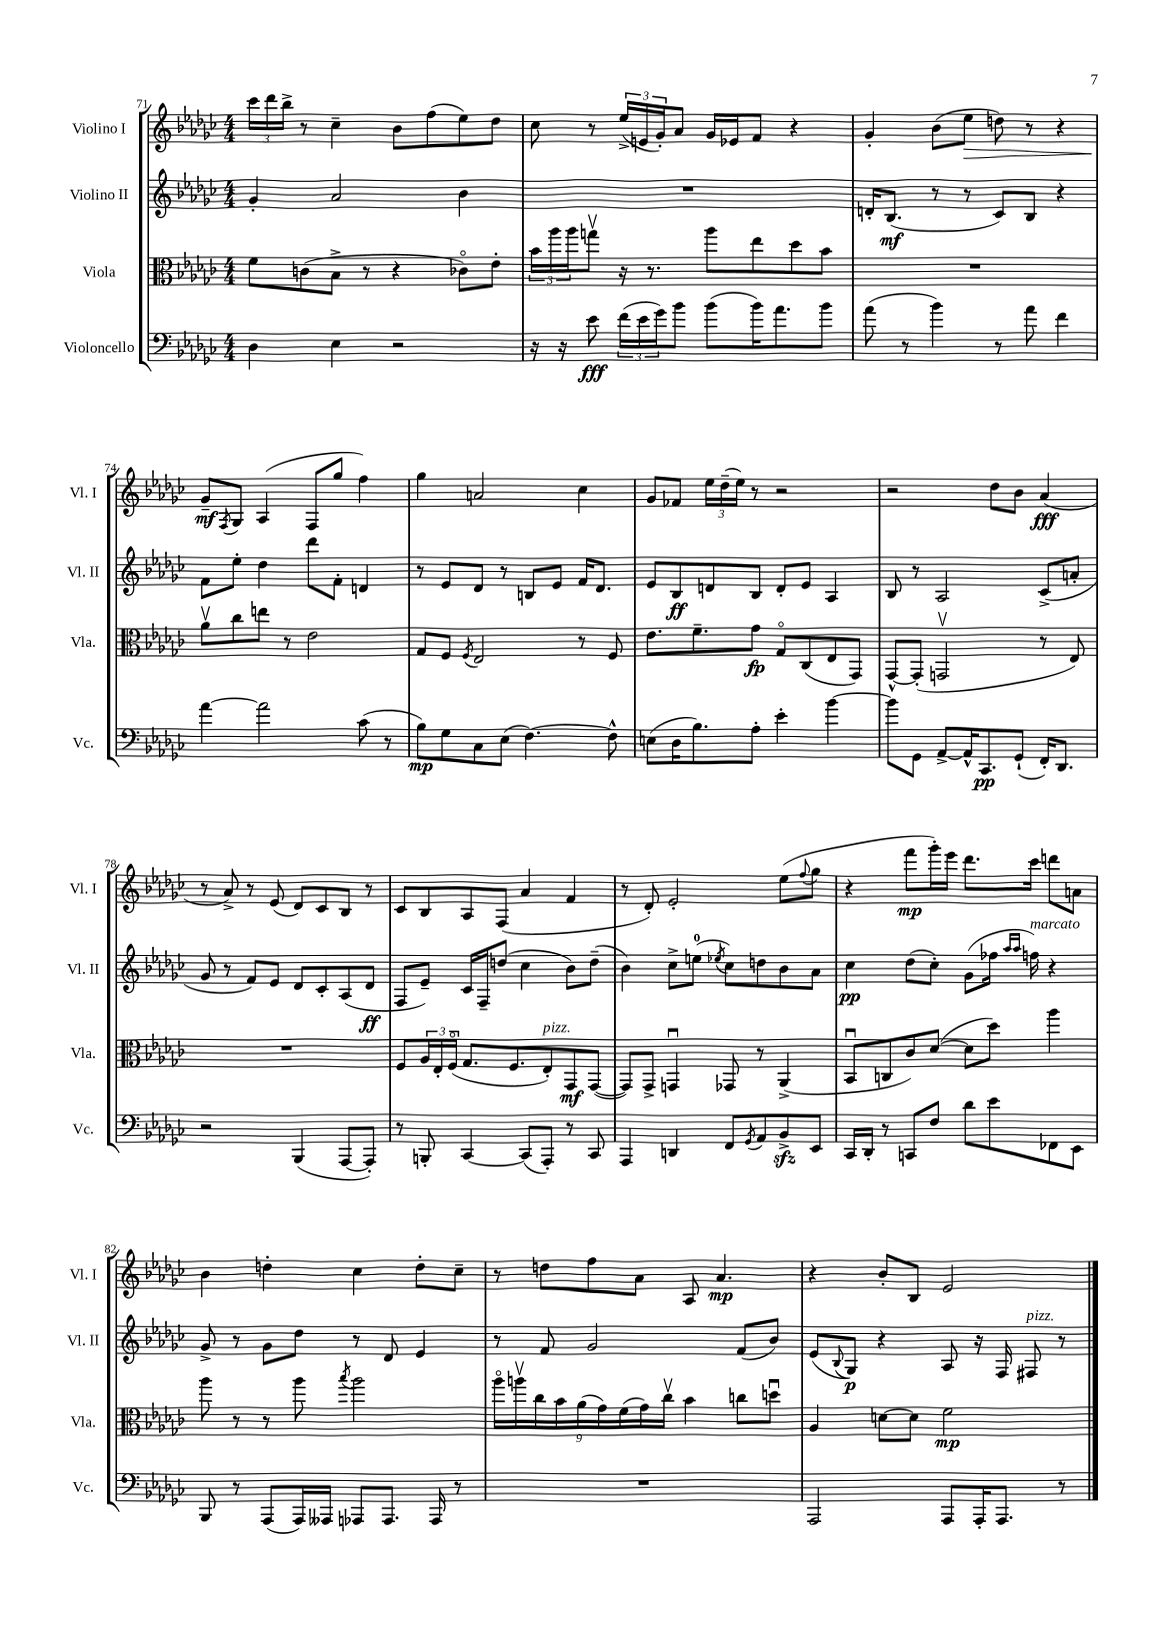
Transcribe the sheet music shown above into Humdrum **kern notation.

**kern	**kern	**kern	**kern
*staff4	*staff3	*staff2	*staff1
*clefF4	*clefC3	*clefG2	*clefG2
*k[b-e-a-d-g-c-]	*k[b-e-a-d-g-c-]	*k[b-e-a-d-g-c-]	*k[b-e-a-d-g-c-]
*M4/4	*M4/4	*M4/4	*M4/4
4D-\	8f\L	4g-'/	24ccc-\LL
.	.	.	24ddd-\
.	.	.	24bb-^\JJ
.	(8c\	.	8r
4E-\	8B-^\J	2a-/	4cc-~\
.	8r	.	.
2r	4r	.	8b-\L
.	.	.	(8ff\
.	8c-o\L)	4b-\	8ee-\)
.	8e-'\J	.	8dd-\J
=	=	=	=
16r	24b-\LL	1r	8cc-\
.	24aa-\	.	.
16r	.	.	.
.	24aa-\J	.	.
8e-\	8ggv\J	.	8r
(24f\LL	16r	.	(24ee-^/LL
24e-\	.	.	24e/
.	8.r	.	.
24g-\J)	.	.	24g-'/J)
8b-\J	.	.	8a-/J
(8b-\L	8aa-\L	.	16g-/LL
.	.	.	16e-/J
16b-\K)	8ee-\	.	8f/J
8.a-\	.	.	.
.	8dd-\	.	4r
8b-\J	8b-\J	.	.
=	=	=	=
(8a-\	1r	16d'/LK	4g-'/
.	.	(8.B-/J	.
8r	.	.	.
4b-\)	.	8r	(8b-\L
.	.	8r	8ee-\J
8r	.	8c-/L)	8dd\)
8a-\	.	8B-/J	8r
4f\	.	4r	4r
=	=	=	=
[4a-\	8a-v\L	8f\L	8g-~/L
.	.	.	8qF/
.	8cc-\	8ee-'\J	8G-/J
2a-\]	8ee\J	4dd-\	(4A-/
.	8r	.	.
.	2e-\	8ddd-\L	8F/L
.	.	8f'\J	8gg-/J
(8c-\	.	4d/	4ff\)
8r	.	.	.
=	=	=	=
8B-\L)	8G-/L	8r	4gg-\
8G-\	8F/J	8e-/L	.
.	8qF/	.	.
8C-\	2E-/	8d-/J	2a/
(8E-\J	.	8r	.
[4.F\)	.	8B/L	.
.	.	8e-/J	.
.	8r	16f/LK	4cc-\
.	.	8.d-/J	.
8F^^\]	8F/	.	.
=	=	=	=
(8E\L	8.e-\L	8e-/L	8g-/L
16D-\K	.	8B-/	8f-/J
8.B-\)	8.f~\	.	.
.	.	8d/	24ee-\LL
.	.	.	(24dd-~\
.	.	.	24ee-\JJ)
8A-'\J	8g-\J	8B-/J	8r
4e-'\	8G-o/L	8d'/L	2r
.	(8C-/	8e-/J	.
[4b-\	8E-/	4A-/	.
.	8GG-/J)	.	.
=	=	=	=
8b-\]L	[8GG-^^/L	8B-/	2r
8GG-\J	(8GG-'/]J	8r	.
[8AA-^/L	2GGv/	2A-/	.
16AA-^^/]K	.	.	.
8.CC-/	.	.	.
.	.	.	8dd-\L
(8GG-`/J	.	.	8b-\J
16FF'/LK)	8r	(8c-^/L	(4a-/
8.DD-/J	.	.	.
.	8E-/)	8a'/J	.
=	=	=	=
2r	1r	8g-/	8r
.	.	8r	8a-^/)
.	.	8f/L)	8r
.	.	8e-/J	(8e-/
(4BBB-/	.	8d-/L	8d-/L)
.	.	8c-'/	8c-/
[8AAA-/L	.	(8A-/	8B-/J
8AAA-'/]J)	.	8d-/J	8r
=	=	=	=
8r	8F/L	8F/L	8c-/L
8BBB'/	24A-/L	8e-~/J)	8B-/
.	24E-'/	.	.
.	(24Fo/JJ	.	.
[4CC-/	8.G-/L	16c-/LL	8A-/
.	.	16F~/J	.
.	.	(8dd/J	(8F/J
.	8.F/	.	.
(8CC-/]L	.	4cc-\	4a-/
8AAA-'/J)	8E-'/)	.	.
8r	8GG-/	8b-\L)	4f/
8CC-/	([8GG-/J	(8dd~\J	.
=	=	=	=
4AAA-/	8GG-/]L)	4b-\)	8r
.	8GG-^/J	.	8d-'/)
4DD/	4GGu/	8cc-^\L	2e-'/
.	.	(8ee\J	.
.	.	8qee-/	.
8FF/L	8GG-/	8cc-\L)	.
8qGG-/	.	.	.
8AA-/	8r	8dd\	.
8BB-^/	(4AA-^/	8b-\	(8ee-\L
.	.	.	8qqff/
8EE-/J	.	8a-\J	8gg-\J
=	=	=	=
16CC-/LL	8BB-u/L	4cc-\	4r
16DD-'/JJ	.	.	.
8r	8C/	.	.
8CC/L	8c-/)	(8dd-\L	8fff\L
8F/J	([8d-/J	8cc-'\J)	16ggg-'\L)
.	.	.	16eee-\JJ
8d-\L	8d-\]L	(8g-\L	8.ddd-\L
8e-\	8dd-\J)	16ff-\Jk	.
.	.	16qqaa-/LL	.
.	.	16qqaa-/JJ	.
.	.	16ff\)	16ccc-\Jk
8FF-\	4aa-\	4r	8ddd\L
8EE-\J	.	.	8a\J
=	=	=	=
8BBB-/	8aa-\	8g-^/	4b-\
8r	8r	8r	.
(8AAA-/L	8r	8g-\L	4dd'\
16AAA-/L)	8aa-\	8dd-\J	.
16AAA--/JJ	.	.	.
.	8qbb-/	.	.
8AAA-/L	2aa-\	8r	4cc-\
8.AAA-/J	.	8d-/	.
.	.	4e-/	8dd'\L
16AAA-/	.	.	.
8r	.	.	8cc-~\J
=	=	=	=
1r	18aa-o\LL	8r	8r
.	18aav\	.	.
.	18cc-\	.	.
.	.	8f/	8dd\L
.	18b-\	.	.
.	(18a-\	.	.
.	.	2g-/	8ff\
.	18g-\)	.	.
.	(18f\	.	.
.	.	.	8a-\J
.	18g-\)	.	.
.	18cc-v\JJ	.	.
.	4b-\	.	8A-/
.	.	.	4.a-/
.	8cc\L	(8f/L	.
.	8ddu\J	8b-/J)	.
=	=	=	=
2AAA-/	4A-/	(8e-/L	4r
.	.	8qqB-/	.
.	.	8G-/J)	.
.	[8d\L	4r	8b-'/L
.	8d\]J	.	8B-/J
8AAA-/L	2f\	8A-/	2e-/
16AAA-'/K	.	16r	.
8.AAA-/J	.	16F/	.
.	.	8F#/	.
8r	.	8r	.
==	==	==	==
*-	*-	*-	*-
